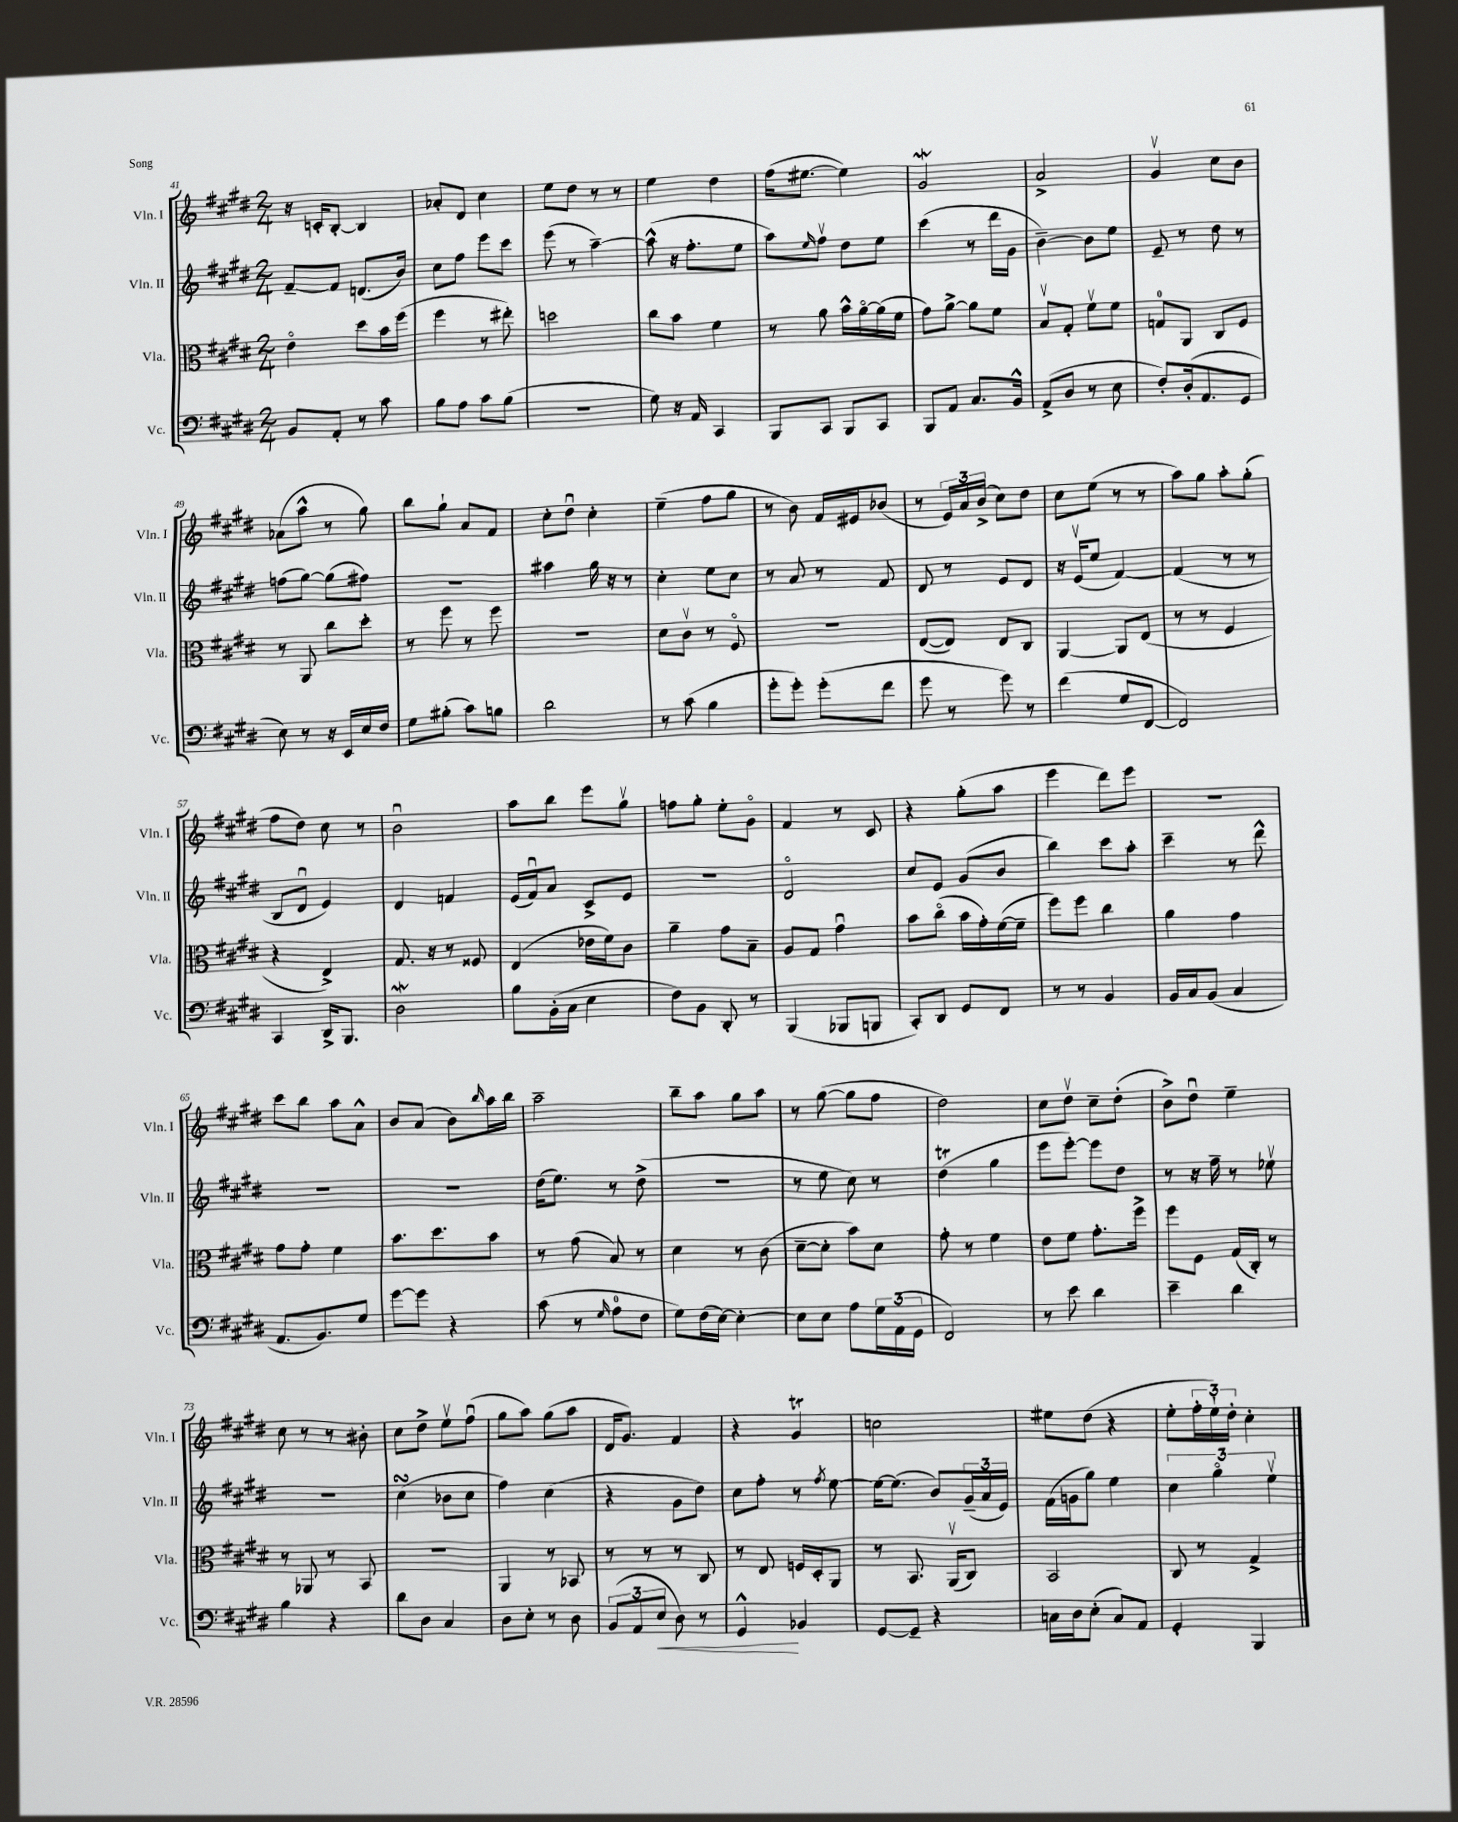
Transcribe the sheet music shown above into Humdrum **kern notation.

**kern	**kern	**kern	**kern
*staff4	*staff3	*staff2	*staff1
*clefF4	*clefC3	*clefG2	*clefG2
*k[f#c#g#d#]	*k[f#c#g#d#]	*k[f#c#g#d#]	*k[f#c#g#d#]
*M2/4	*M2/4	*M2/4	*M2/4
8BB	4eo	[8f#~	16r
.	.	.	16c'
8AA'	.	8f#]	[8B'
8r	8dd#	(8.d	4B]
8c#	16b	.	.
.	(16ff#	16b)	.
=	=	=	=
8B	4ff#	8cc#	8a-'
8A	.	8ff#	8d#
8c#	8r	8eee	4cc#
(8B	8ee#')	8ccc#	.
=	=	=	=
2r	2dd	(8eee	8ee
.	.	8r	8dd#
.	.	[4aa~)	8r
.	.	.	8r
=	=	=	=
8G#)	8cc#	(8aa^^]	4ee
16r	8b	16r	.
16AA	.	8.ff#'	.
4CC#	4f#	.	4dd#
.	.	8ee	.
=	=	=	=
8BBB	8r	8aa)	(16ff#
.	.	.	[8.ee#
.	.	16qqee	.
8CC#	8a	8ff#v	.
8BBB	16b^^	8dd#	4ee#])
.	[16ao	.	.
8CC#	(16a]	8ee	.
.	16f#	.	.
=	=	=	=
8BBB	8g#)	(4ccc#	2g#
8AA	[8a^	.	.
8.C#	8a]	8r	.
.	8f#	16ddd#	.
16BB^^	.	16g#	.
=	=	=	=
(8AA^	8Bv	[4b~)	2a^
8D#	8G#'	.	.
8r	8f#v	8b]	.
8E	8f#	8ee	.
=	=	=	=
8F#')	8G	8e~	4g#v
(16D#'	8AA	8r	.
8.AA	.	.	.
.	8C#	8dd#	8cc#
8GG#	8F#	8r	8b
=	=	=	=
8E)	8r	(8ff	(8a-
8r	8AA	[8gg#)	8aa^^
16r	8cc#	(8gg#]	8r
16EE	.	.	.
16E	8dd#'	8ff#)	8gg#)
16F#	.	.	.
=	=	=	=
8G#	8r	2r	8bb
(8B#'	8ff#	.	8gg#`
8c#)	8r	.	8a
8B	8ff#	.	8f#
=	=	=	=
2d#	2r	4aa#	8cc#'
.	.	.	8dd#u
.	.	16gg#	4cc#'
.	.	16r	.
.	.	8r	.
=	=	=	=
8r	8d#	4cc#'	(4ee~
(8c#	8c#v	.	.
4B	8r	8ee	8ff#
.	8F#o	8cc#	8gg#
=	=	=	=
8g#'	2r	8r	8r
8g#')	.	8a	8b)
(8g#'	.	8r	16f#
.	.	.	16e#
8f#	.	8f#	(8b-
=	=	=	=
8g#	([8E	8d#	8r
8r	8E])	8r	24e)
.	.	.	24a
.	.	.	(24b^
8g#)	8E	8e	8cc#)
8r	8C#	8d#	8dd#
=	=	=	=
(4f#	[4AA	16r	8cc#
.	.	(16ev	.
.	.	8ee	(8ee
8G#	8AA]	[4f#)	8r
[8FF#	(8E	.	8r
=	=	=	=
2FF#])	8r	(4f#]	8aa)
.	8r	.	8gg#
.	4F#	8r	8aa'
.	.	8r	(8gg#'
=	=	=	=
4CC#	4r	8B	8ff#
.	.	8d#u	8dd#)
16DD#^	4E^)	4e)	8cc#
8.BBB	.	.	.
.	.	.	8r
=	=	=	=
2D#	8.G#	4d#	2bu
.	16r	.	.
.	8r	4f	.
.	8F##	.	.
=	=	=	=
8B	(4E	(16e	8aa
.	.	16f#u)	.
(16BB'	.	8a	8bb
16C#	.	.	.
4E	16e-	8c#^	8eee
.	16f#)	.	.
.	8c#	8e	8gg#v
=	=	=	=
8F#)	4a~	2r	8ff
8BB	.	.	8gg#'
8DD#'	8g#	.	8ee'
8r	8B~	.	8g#o
=	=	=	=
(4BBB	8A	2d#o	4f#
.	8G#	.	.
8BBB-	4g#u	.	8r
8BBB	.	.	8c#
=	=	=	=
8CC#')	8b	8cc#	4r
8DD#	(8cc#o	8e	.
8GG#	16b	(8g#	(8gg#'
.	16g#')	.	.
8FF#	([16f#	8b	8aa
.	16f#~]	.	.
=	=	=	=
8r	8ff#)	4bb)	4eee
8r	8ff#	.	.
4BB	4cc#	8ccc#	8ddd#)
.	.	8aa'	8eee
=	=	=	=
16BB	4a	4ccc#~	2r
16C#	.	.	.
(8BB	.	.	.
4C#	4g#	8r	.
.	.	8ddd#^^	.
=	=	=	=
8.AA	8g#	2r	8ccc#
.	8g#'	.	8bb
8.BB)	.	.	.
.	4f#	.	8aa
8G#	.	.	8a^^
=	=	=	=
[8g#	8.b	2r	8b
8g#]	.	.	(8a
.	8.dd#	.	.
4r	.	.	8b)
.	.	.	16qqbb
.	8b	.	16aa
.	.	.	16bb
=	=	=	=
(8c#	8r	(16dd#	2aa~
.	.	8.ee)	.
8r	(8g#	.	.
16qqG#	.	.	.
8A	8B)	8r	.
8F#	8r	(8dd#^	.
=	=	=	=
8G#)	4d#	2r	8bb~
(16F#	.	.	8aa
[16E)	.	.	.
4E'_	8r	.	8gg#
.	(8c#	.	8aa
=	=	=	=
8E]	[8d#~	8r	8r
8E	8d#']	8ee	([8gg#
8A	8b)	8cc#)	8gg#]
24G#	8d#	8r	8ff#
(24AA	.	.	.
24GG#	.	.	.
=	=	=	=
2FF#)	8g#'	(4dd#	2dd#)
.	8r	.	.
.	4f#	4gg#	.
=	=	=	=
8r	8e	8eee	8cc#
8e	8f#	[8eee')	8dd#v
4d#	8.g#'	8eee]	8cc#~
.	.	8dd#	(8dd#'
.	16ff#^	.	.
=	=	=	=
4e~	8ff#	8r	8b^)
.	8F#	16r	8dd#u
.	.	16ff#~	.
4d#	(16G#	8r	4ee~
.	16C#')	.	.
.	8r	8ee-v	.
=	=	=	=
4B	8r	2r	8cc#
.	8AA-	.	8r
4r	8r	.	8r
.	8BB	.	8b#'
=	=	=	=
8d#	2r	(4cc#	8cc#
8D#	.	.	8dd#^
4C#	.	8b-	8eev
.	.	8cc#	(8ff#u
=	=	=	=
8D#	4AA	4ff#)	8gg#
8E'	.	.	8aa)
8r	8r	(4cc#	(8gg#
8D#	8BB-	.	8aa
=	=	=	=
(12BB	8r	4r	16d#
.	.	.	8.g#)
12AA	.	.	.
.	8r	.	.
12E	.	.	.
8D#)	8r	8g#	4f#
8r	8C#	8dd#)	.
=	=	=	=
4GG#^^	8r	8cc#	4r
.	8E	8ff#'	.
4BB-	16F	8r	4g#
.	16D#'	.	.
.	.	8qff#	.
.	8AA	[8ee	.
=	=	=	=
[8GG#	8r	16ee_	2cc
.	.	(8.ee]	.
8GG#~]	8.BB	.	.
4r	.	8b)	.
.	(16AAv	.	.
.	8C#)	(24g#~	.
.	.	24a	.
.	.	24e)	.
=	=	=	=
16C	2BB	(16f#	8ee#
16D#	.	16g	.
(8E'	.	8gg#)	(8dd#
8C)	.	4ee	4r
8AA	.	.	.
=	=	=	=
4GG#'	8C#	6cc#	8ee'
.	8r	.	24ff#'
.	.	6gg#o	24ee`)
.	.	.	24dd#'
4BBB	4G#^	.	4cc#'
.	.	6eev	.
==	==	==	==
*-	*-	*-	*-
